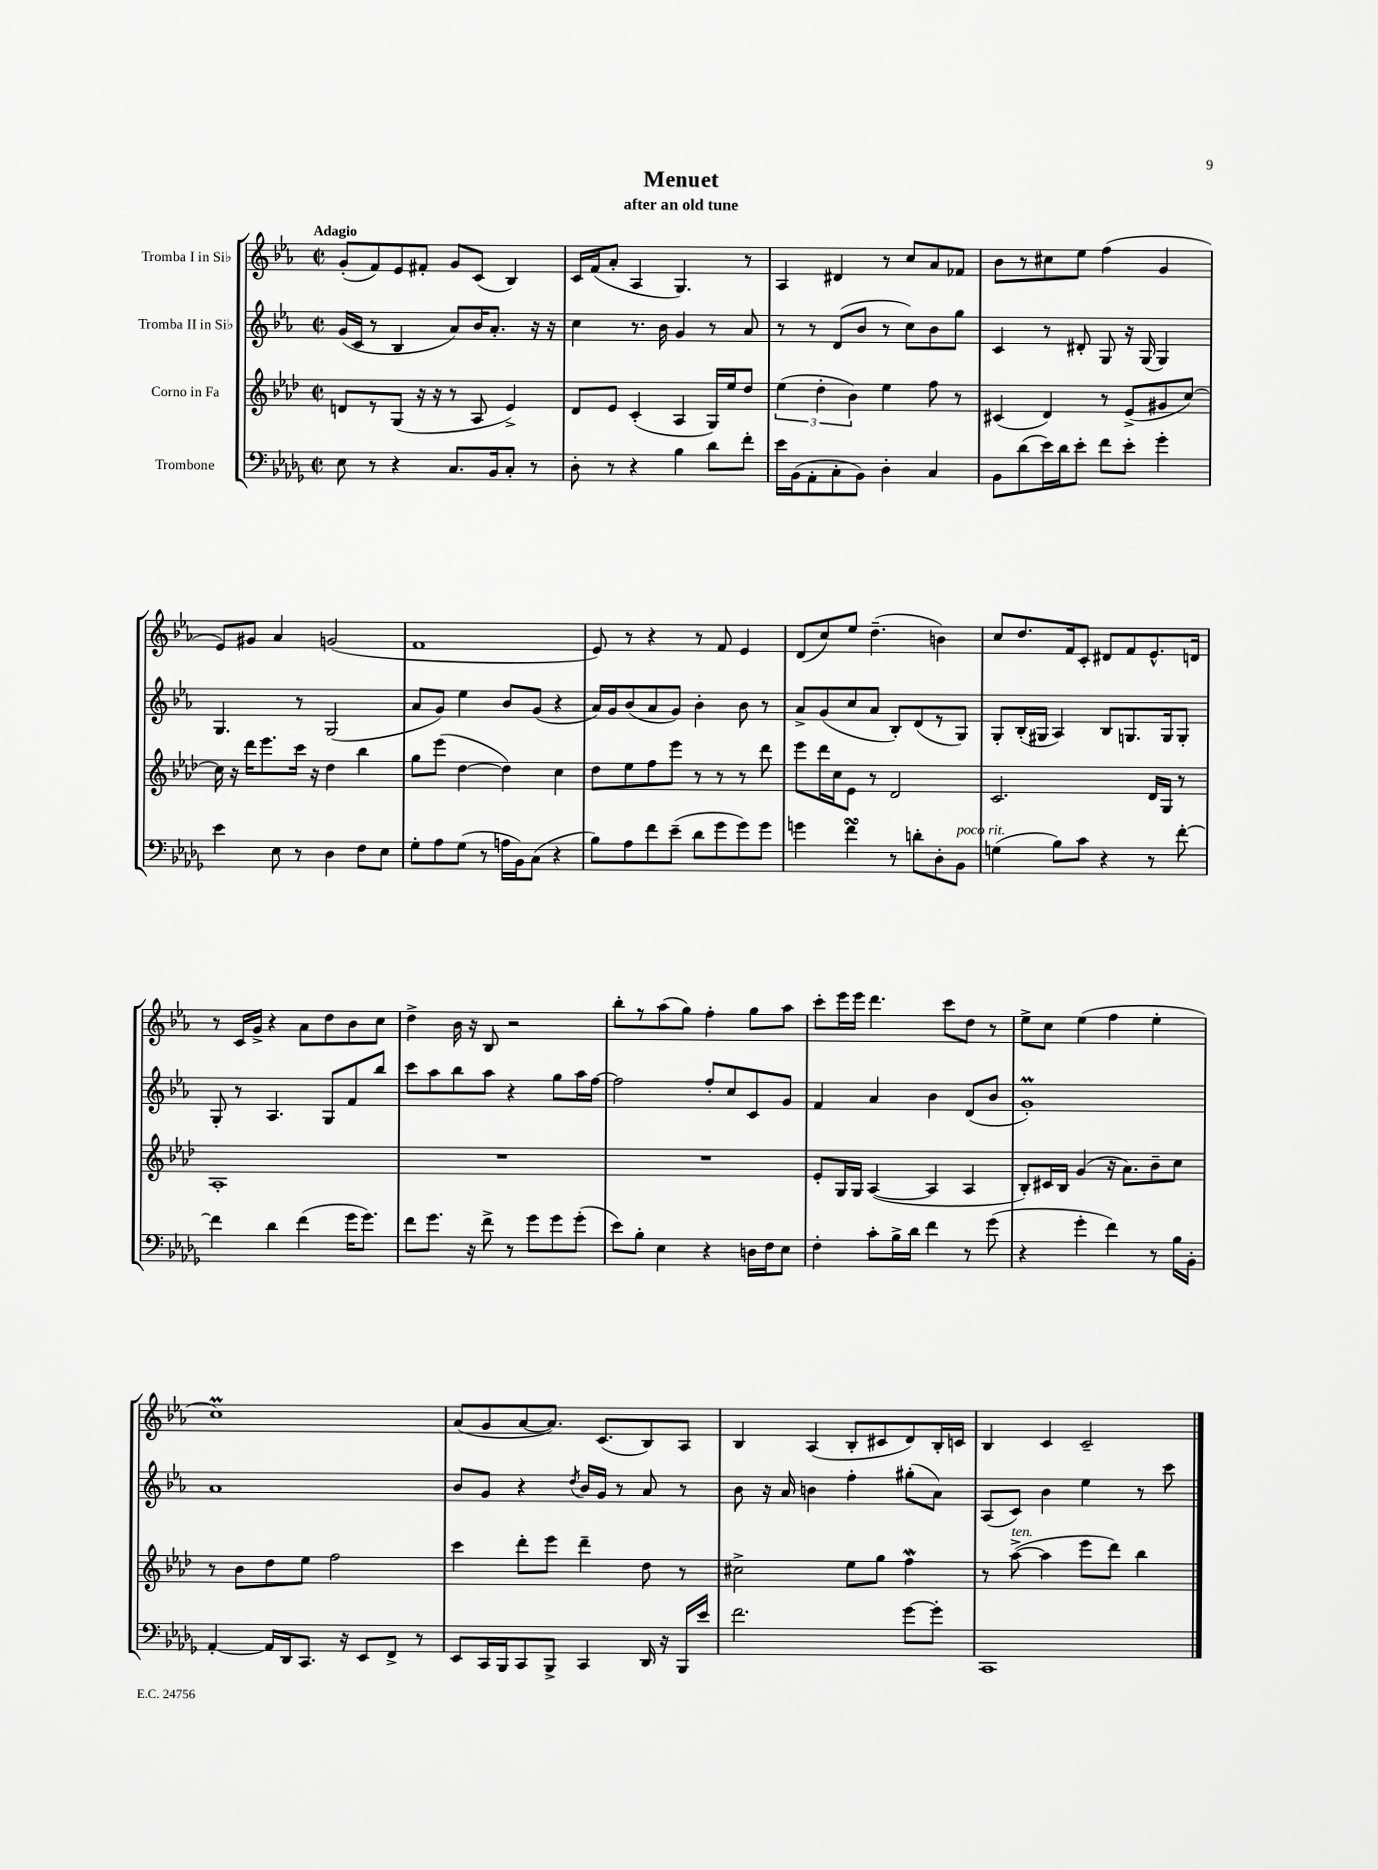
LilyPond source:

\header { title = "Menuet" subtitle = "after an old tune" }
<<
\new StaffGroup <<
\new Staff = "s0" \with { instrumentName = "Tromba I in Sib" } {
    \clef treble \key ees \major \defaultTimeSignature \time 2/2 \tempo "Adagio"
    \autoBeamOff g'8[-.( f'8) ees'8 fis'8]-. g'8[ c'8]( bes4) |
    c'16[ f'16( aes'8]-. aes4 g4.) r8 |
    aes4 dis'4 r8 c''8[ aes'8 fes'8] |
    bes'8[ r8 cis''8 ees''8] f''4( g'4 |
    ees'8[) gis'8] aes'4 g'2( |
    f'1 |
    ees'8) r8 r4 r8 f'8 ees'4 |
    d'8[( c''8) ees''8] d''4.--( b'4) |
    c''8[ d''8. f'16 c'8]-. dis'8[ f'8 ees'8.-^ d'16] |
    r8 c'16[ g'16]-> r4 aes'8[ d''8 bes'8 c''8] |
    d''4-> bes'16 r16 bes8 r2 |
    bes''8[-. r8 aes''8( g''8]) f''4-. g''8[ aes''8] |
    c'''8[-. ees'''16 ees'''16] d'''4. c'''8[ d''8] r8 |
    ees''8[-> c''8] ees''4( f''4 ees''4-. |
    c''1\prall) |
    aes'8[( g'8 aes'8~ aes'8.]) c'8.[( bes8) aes8] |
    bes4 aes4( bes8[-. cis'8 d'8) bes16-. c'16] |
    bes4 c'4 c'2-- \bar "|." |
}
\new Staff = "s1" \with { instrumentName = "Tromba II in Sib" } {
    \clef treble \key ees \major \defaultTimeSignature \time 2/2
    \autoBeamOff g'16[( c'16] r8 bes4 aes'8[) bes'16 aes'8.]-. r16 r16 |
    c''4 r8. bes'16 g'4 r8 aes'8 |
    r8 r8 d'8[( bes'8] r8 c''8[) bes'8 g''8] |
    c'4 r8 dis'8-. g8 r16 g16( g4) |
    g4. r8 g2( |
    aes'8[ g'8]) ees''4 bes'8[ g'8]( r4 |
    aes'16[) g'16 bes'8( aes'8 g'8]) bes'4-. bes'8 r8 |
    aes'8[-> g'8( c''8 aes'8] bes8[-.) d'8( r8 g8]) |
    g8[-. bes16-.( gis16] aes4) bes8[ g8. g16 g8]-. |
    g8-. r8 aes4. g8[ f'8 bes''8] |
    c'''8[ aes''8 bes''8 aes''8] r4 g''8[ aes''16 f''16]~ |
    f''2 f''8[-. c''8 c'8 g'8] |
    f'4 aes'4 bes'4 d'8[( bes'8] |
    g'1-.\prall) |
    aes'1 |
    bes'8[ g'8] r4 \acciaccatura { d''8 } bes'16[ g'16] r8 aes'8 r8 |
    bes'8 r16 aes'16 b'4 f''4-. gis''8[-.( aes'8]) |
    aes8[( c'8]) bes'4 ees''4 r8 c'''8 \bar "|." |
}
\new Staff = "s2" \with { instrumentName = "Corno in Fa" } {
    \clef treble \key aes \major \defaultTimeSignature \time 2/2
    \autoBeamOff d'8[ r8 g8]( r16 r16 r8 aes8 ees'4->) |
    des'8[ ees'8] c'4-.( aes4 g16[) ees''16 des''8] |
    \tuplet 3/2 { ees''4( des''4-. bes'4) } ees''4 f''8 r8 |
    cis'4( des'4) r8 ees'8[->( gis'8 c''8]~) |
    c''16 r16 des'''16[ ees'''8. c'''16] r16 des''4 bes''4 |
    g''8[ ees'''8]( des''4~ des''4) c''4 |
    des''8[ ees''8 f''8 ees'''8] r8 r8 r8 des'''8 |
    ees'''8[ des'''16 c''16 ees'8] r8 des'2 |
    c'2. des'16[ g16] r8 |
    aes1-. |
    R1 |
    R1 |
    ees'8[-. g16 g16] aes4~( aes4 aes4 |
    bes8[-.) cis'16 bes16] g'4( r16 aes'8.[) bes'8-- c''8] |
    r8 bes'8[ des''8 ees''8] f''2 |
    c'''4 des'''8[-. ees'''8] des'''4-- des''8 r8 |
    cis''2-> ees''8[ g''8] f''4\mordent |
    r8 aes''8~->^\markup { \italic "ten." }( aes''4 ees'''8[ des'''8]) bes''4 \bar "|." |
}
\new Staff = "s3" \with { instrumentName = "Trombone" } {
    \clef bass \key des \major \defaultTimeSignature \time 2/2
    \autoBeamOff ees8 r8 r4 c8.[ bes,16 c8]-. r8 |
    des8-. r8 r4 bes4 des'8[ f'8]-. |
    ees'16[ bes,16( aes,8-. c8-. bes,8]) des4-. c4 |
    bes,8[ des'8( ees'16) des'16 ees'8]-. f'8[ ees'8]-. ges'4-. |
    ees'4 ees8 r8 des4 f8[ ees8] |
    ges8[-. aes8 ges8]( r8 a16[ bes,16) c8]( r4 |
    bes8[) aes8 f'8 ees'8]--( des'8[ ges'8 ges'8) ges'8] |
    g'4 f'4\turn r8 d'8[-. des8-. bes,8]^\markup { \italic "poco rit." } |
    g4( bes8[) c'8] r4 r8 f'8~-. |
    f'4 des'4 f'4( ges'16[ ges'8.]) |
    f'8[ ges'8.] r16 f'8-> r8 ges'8[ ges'8 ges'8]-.( |
    ees'8[) bes8]-. ees4 r4 d16[ f16 ees8] |
    f4-. c'8[-. bes16-> des'16] f'4 r8 ges'8( |
    r4 ges'4-. f'4) r8 bes16[ bes,16]-. |
    aes,4~-. aes,16[ des,16 c,8.] r16 ees,8[ f,8]-> r8 |
    ees,8[ c,16 bes,,16 c,8 bes,,8]-> c,4 des,16 r16 bes,,16[ ees'16] |
    f'2. ges'8[~ ges'8]-. |
    c,1 \bar "|." |
}
>>
>>
\layout { \context { \Score \remove "Bar_number_engraver" } }
